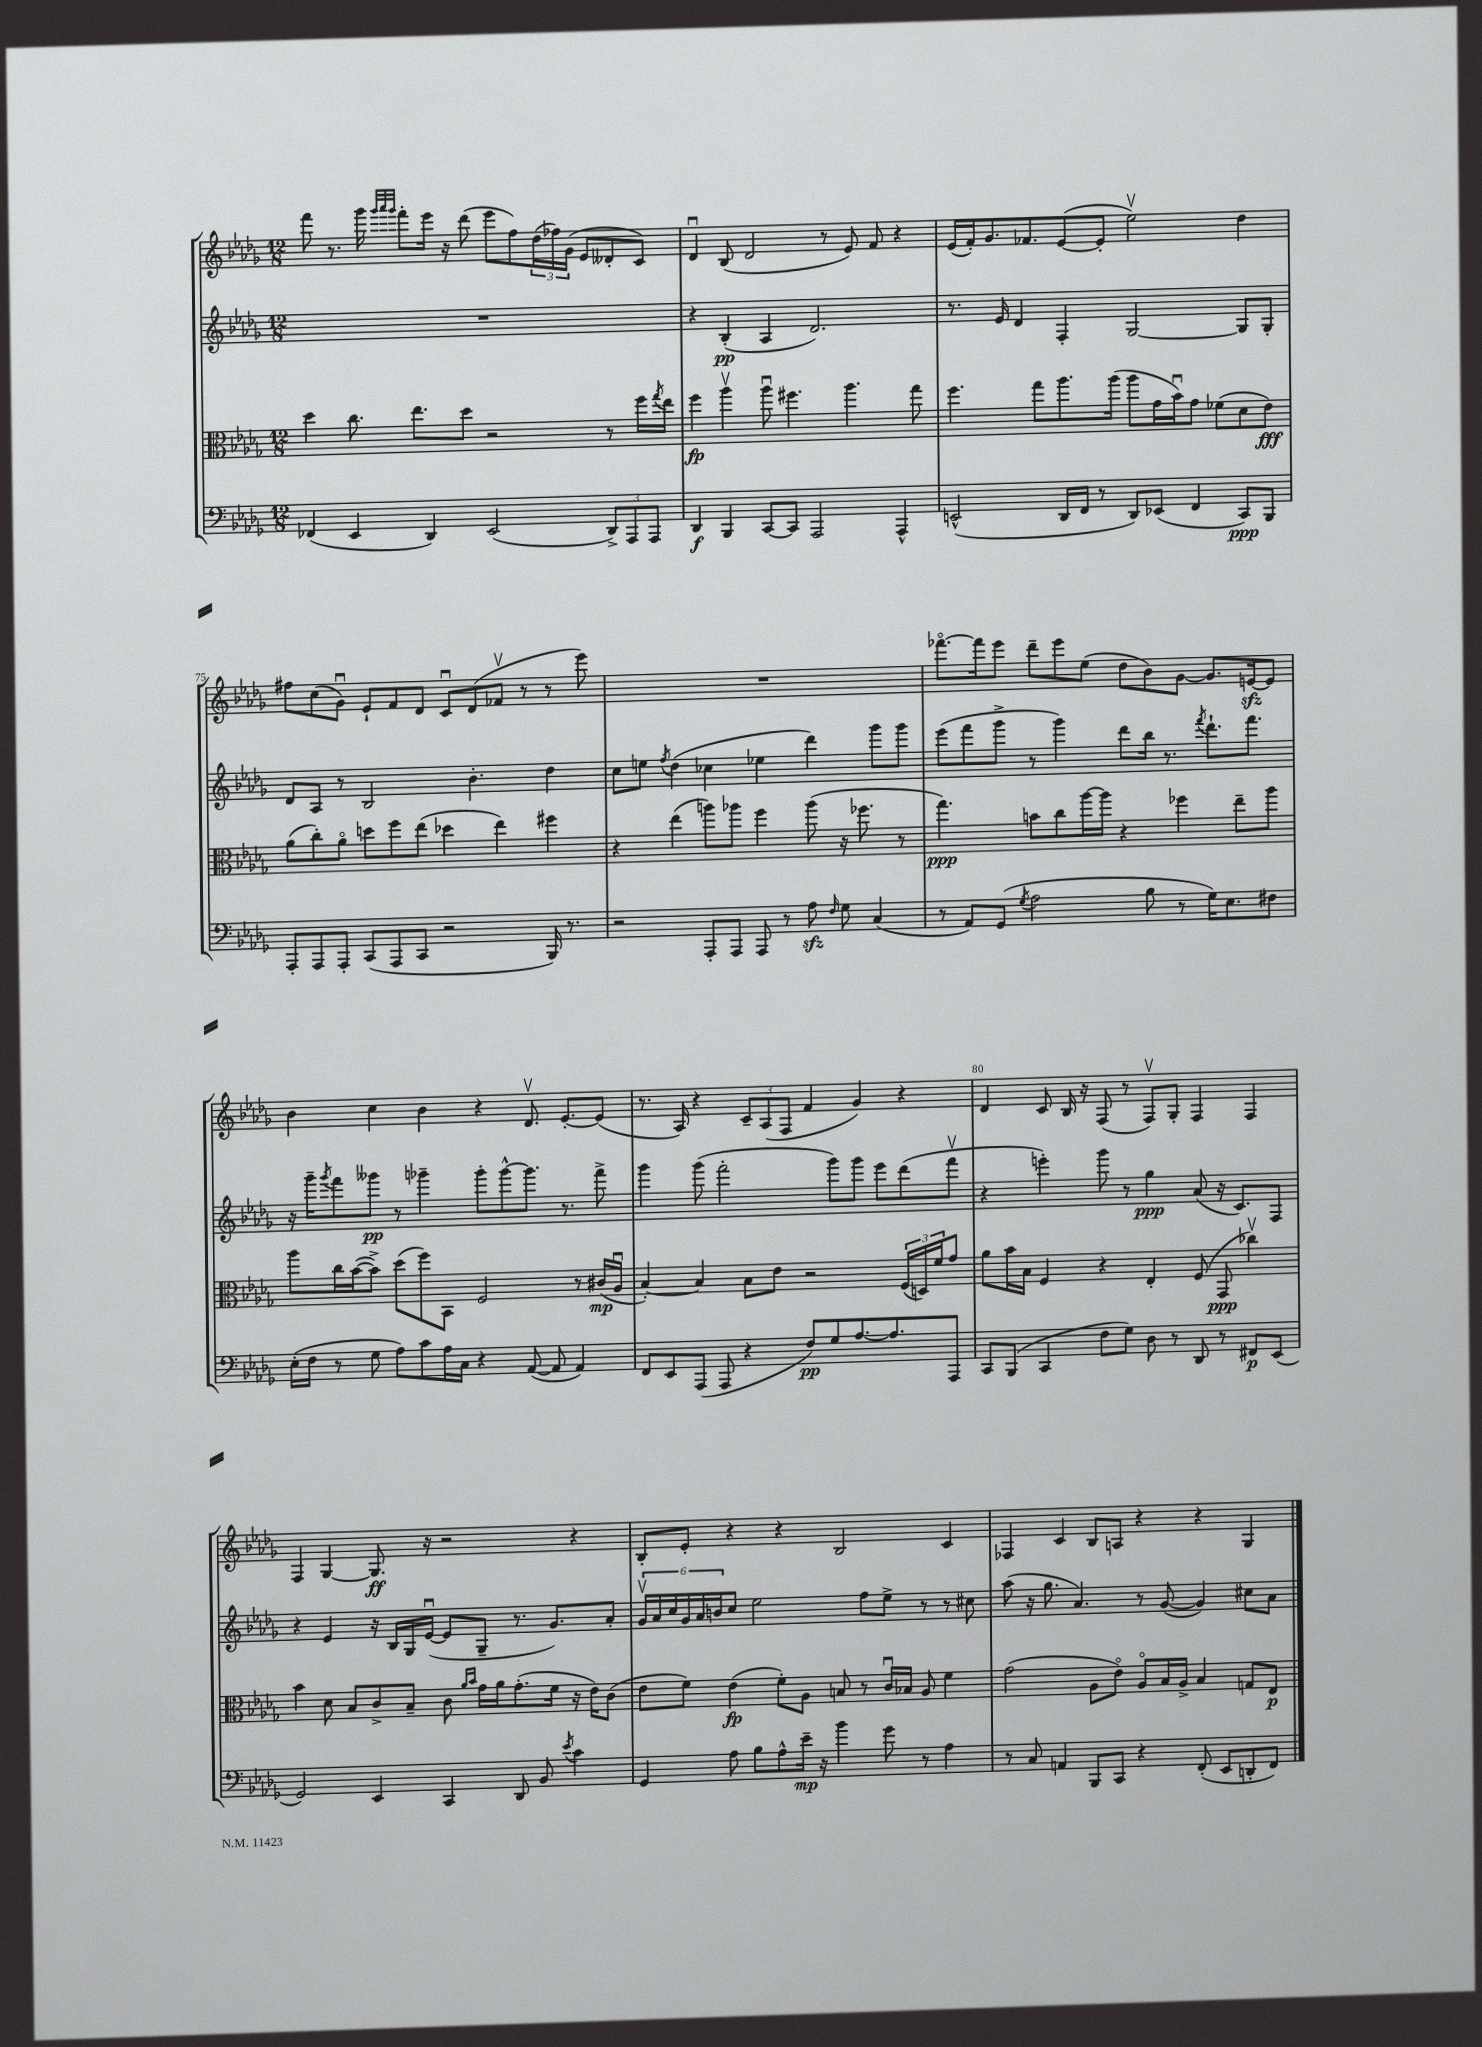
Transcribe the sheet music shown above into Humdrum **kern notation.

**kern	**kern	**kern	**kern
*staff4	*staff3	*staff2	*staff1
*clefF4	*clefC3	*clefG2	*clefG2
*k[b-e-a-d-g-]	*k[b-e-a-d-g-]	*k[b-e-a-d-g-]	*k[b-e-a-d-g-]
*M12/8	*M12/8	*M12/8	*M12/8
(4FF-/	4dd-\	1.r	8fff\
.	.	.	8.r
4EE-/	8.cc\	.	.
.	.	.	16ggg-\
.	.	.	32qqggg-/LLL
.	.	.	32qqaaa-/
.	.	.	32qqggg-/JJJ
.	.	.	8fff'\L
.	8.ee-\L	.	.
4DD-/)	.	.	16eee-\Jk
.	.	.	16r
.	8dd-\J	.	(8ddd-\
(2EE-/	2r	.	8eee-\L
.	.	.	8ff\)
.	.	.	(24dd-\L
.	.	.	24ff-\)
.	.	.	(24g-\JJ
.	.	.	8e-/L
12DD-^/L)	8r	.	8d--'/
12AAA-/	.	.	.
.	16ff\LL	.	8c/J)
12AAA-/J	.	.	.
.	8qgg-/	.	.
.	16ee-\JJ	.	.
=	=	=	=
4DD-/	4ff\	4r	4d-u/
4BBB-/	4aa-v\	(4B-'/	(8B-/
.	.	.	2d-/
[8CC/L	8aa-u\	4A-/	.
8CC/]J	4.ff#\	.	.
2AAA-/	.	2.d-/)	.
.	.	.	8r
.	4.aa-\	.	8e-/)
.	.	.	8f/
4AAA-^^/	.	.	4r
.	8gg-\	.	.
=	=	=	=
(2EE^^/	4.ff\	8.r	(16e-/LL
.	.	.	16f'/J)
.	.	.	8.g-/
.	.	16e-/	.
.	.	4d-/	.
.	.	.	8.f-/
.	8gg-\L	.	.
16DD-/LL	8.aa-\	4F'/	([8e-/
16FF/JJ	.	.	.
8r	.	.	8e-'/]J
.	(16aa-\Jk	.	.
8DD-/L)	8aa-\L	[2G-/	2ee-v\)
(8EE-/J	16g-\L	.	.
.	16b-u\J)	.	.
4FF/	8g-\J	.	.
.	(8f-\L	.	.
8CC/L)	8d-\	8G-/]L	4dd-\
8BBB-/J	8e-\J)	8G-'/J	.
=	=	=	=
8AAA-'/L	(8a-\L	8d-/L	8ff#\L
8AAA-/	8cc'\)	8A-/J	(8cc\
8AAA-'/J	8a-o\J	8r	8g-u\J)
(8CC/L	8dd\L	2B-/	8e-`/L
8AAA-/	8ff\	.	8f/
8CC/J	(8ee-\J	.	8d-/J
2r	4dd-\	.	8cu/L
.	.	4.b-'\	(8d-/
.	4ee-\)	.	8f-v/J
.	.	.	8r
16BBB-/)	4ff#\	4dd-\	8r
8.r	.	.	.
.	.	.	8eee-\)
=	=	=	=
2r	4r	8cc\L	1.r
.	.	8ee\J	.
.	.	8qff/	.
.	(4ee-\	(4dd-\	.
8AAA-'/L	8aa\L)	4cc-\	.
8AAA-/J	8aa-\J	.	.
8AAA-/	4ff\	4ee-\	.
8r	.	.	.
8A-\	(8aa-\	4ddd-\)	.
16qqF/	.	.	.
8G-\	16r	.	.
.	8.ff-\	.	.
(4C/	.	8ggg-\L	.
.	8r	8ggg-\J	.
=	=	=	=
8r	4.gg-\)	(8eee-\L	[8.fff-o\L
8AA-/L)	.	8fff\	.
.	.	.	16fff-\]k
(8GG-/J	.	8ggg-^\J	8eee-\J
8qG-/	.	.	.
2A-\	8b\L	8r	8ddd-~\L
.	8cc\	4ggg-\)	8eee-\
.	[16aa-\L	.	(8ee-\J
.	16aa-\]JJ	.	.
.	4r	8ddd-\L	8dd-\L
8B-\	.	16bb-\Jk	8b-\)
.	.	8.r	.
8r	4ff-\	.	[8g-\J
.	.	8qfff/	.
16G-\LK)	.	8.ddd-`\L	8.g-/]L
8.E-\	.	.	.
.	8ee-~\L	.	.
.	.	8.fff\J	[16e/k
8F#\J	8aa-\J	.	8e/]J
=	=	=	=
(16E-'\LL	8aa-\L	16r	4b-\
16F\JJ	.	16ggg-~\LK	.
.	.	8qggg-/	.
8r	16cc\L	8fff\	.
.	([16b-\J	.	.
8G-\	8b-^\]J)	8ggg--\J	4cc\
8A-\L)	(8dd-\L	8r	.
8c\	8ff\)	4ggg-~\	4b-\
16A-\L	8BB-\J	.	.
16C\JJ	.	.	.
4r	2F/	8ggg-'\L	4r
.	.	[8ggg-^^\	.
([8AA-/	.	8.ggg-\]J	8.d-v/
8AA-/]	.	.	.
.	.	8.r	[8.e-'/L
4AA-/)	8r	.	.
.	(16c#/LL	8fff^\	(8e-/]J
.	16A-u/JJ	.	.
=	=	=	=
8FF/L	[4B-'/)	4ggg-\	8.r
8EE-/	.	.	.
.	.	.	16A-/)
(8AAA-/J	4B-/]	(8ggg-\	4r
8AAA-/	.	2fff'\	.
4r	8B-\L	.	12c~/L
.	.	.	(12A-/
.	8e-\J	.	.
.	.	.	12F/J
8F/L)	2r	.	4f/
8G-/	.	8ggg-\L)	.
[8.A-/	.	8ggg-\J	4g-/)
.	.	8eee-\L	.
8.A-/]	.	.	.
.	(24F/LL	(8ddd-\	4r
.	24D/)	.	.
.	24f/J	.	.
8AAA-/J	8g-/J	8fffv\J	.
=	=	=	=
8CC/L	8a-\L	4r	4d-/
(8BBB-/J	16b-\L	.	.
.	16B-\JJ	.	.
4CC/	4F/	4eee'\)	8c/
.	.	.	16B-/
.	.	.	16r
8F\L	4r	8ggg-\	(8F/
8G-\J)	.	8r	8r
8D-\	4E-'/	4gg-\	8Fv/L)
8r	.	.	8G-'/J
8DD-/	(8F/	(8a-/	4F/
8r	8GG-/	16r	.
.	.	8.c/L)	.
8FF#/L	4cc-v\)	.	4F/
(8EE-/J	.	8F/J	.
=	=	=	=
2GG-/)	4b-\	4r	4F/
.	8d-\	4e-/	[4G-/
.	8B-/L	.	.
4EE-/	8c^/	16r	8.G-/]
.	.	16B-/LL	.
.	8B-~/J	16G-/	.
.	.	([16e-u/JJ	16r
4CC/	8c\	8e-/]L	2r
.	16qqa-/LL	.	.
.	16qqb-/JJ	.	.
.	16g-\LL	8G-~/J	.
.	16a-\J	.	.
8DD-/	(8.g-'\	8.r	.
8BB-/	.	.	.
.	16f\Jk	8.g-/L)	.
8qe-/	.	.	.
4c\	16r	.	4r
.	16e-\LK)	.	.
.	(8c\J	8a-'/J	.
=	=	=	=
4GG-/	8e-\L	24g-v/LL	8B-'/L
.	.	24a-/	.
.	.	24cc/	.
.	8f\J)	24g-/	8e-'/J
.	.	24a-/	.
.	.	24b/J	.
8A-\	(4e-\	8cc/J	4r
8B-\L	.	2ee-\	.
8A-^^\	8f'\L)	.	4r
16e-~\Jk	8A-\J	.	.
16r	.	.	.
4b-\	8B/	.	2B-/
.	8r	8ff\L	.
8g-\	16cu/LL	8ee-^\J	.
.	16B-/JJ	.	.
8r	8A-/	8r	.
4A-\	4f\	8r	4c/
.	.	8cc#\	.
=	=	=	=
8r	(2g-\	(8aa-\	4F-/
8C/	.	16r	.
.	.	8.gg-\	.
4AA/	.	.	4c/
.	.	4.a-/)	.
8BBB-/L	8A-\L	.	8B-/L
8CC/J	8e-o\J)	.	8A/J
4r	8A-o/L	8r	4r
.	16B-/L	([8g-/	.
.	16A-^/JJ	.	.
(8FF'/	4B-/	4g-/])	4r
8EE-/L	.	.	.
8DD'/	8G/L	8cc#\L	4G-/
8FF/J)	8E-/J	8a-\J	.
==	==	==	==
*-	*-	*-	*-
